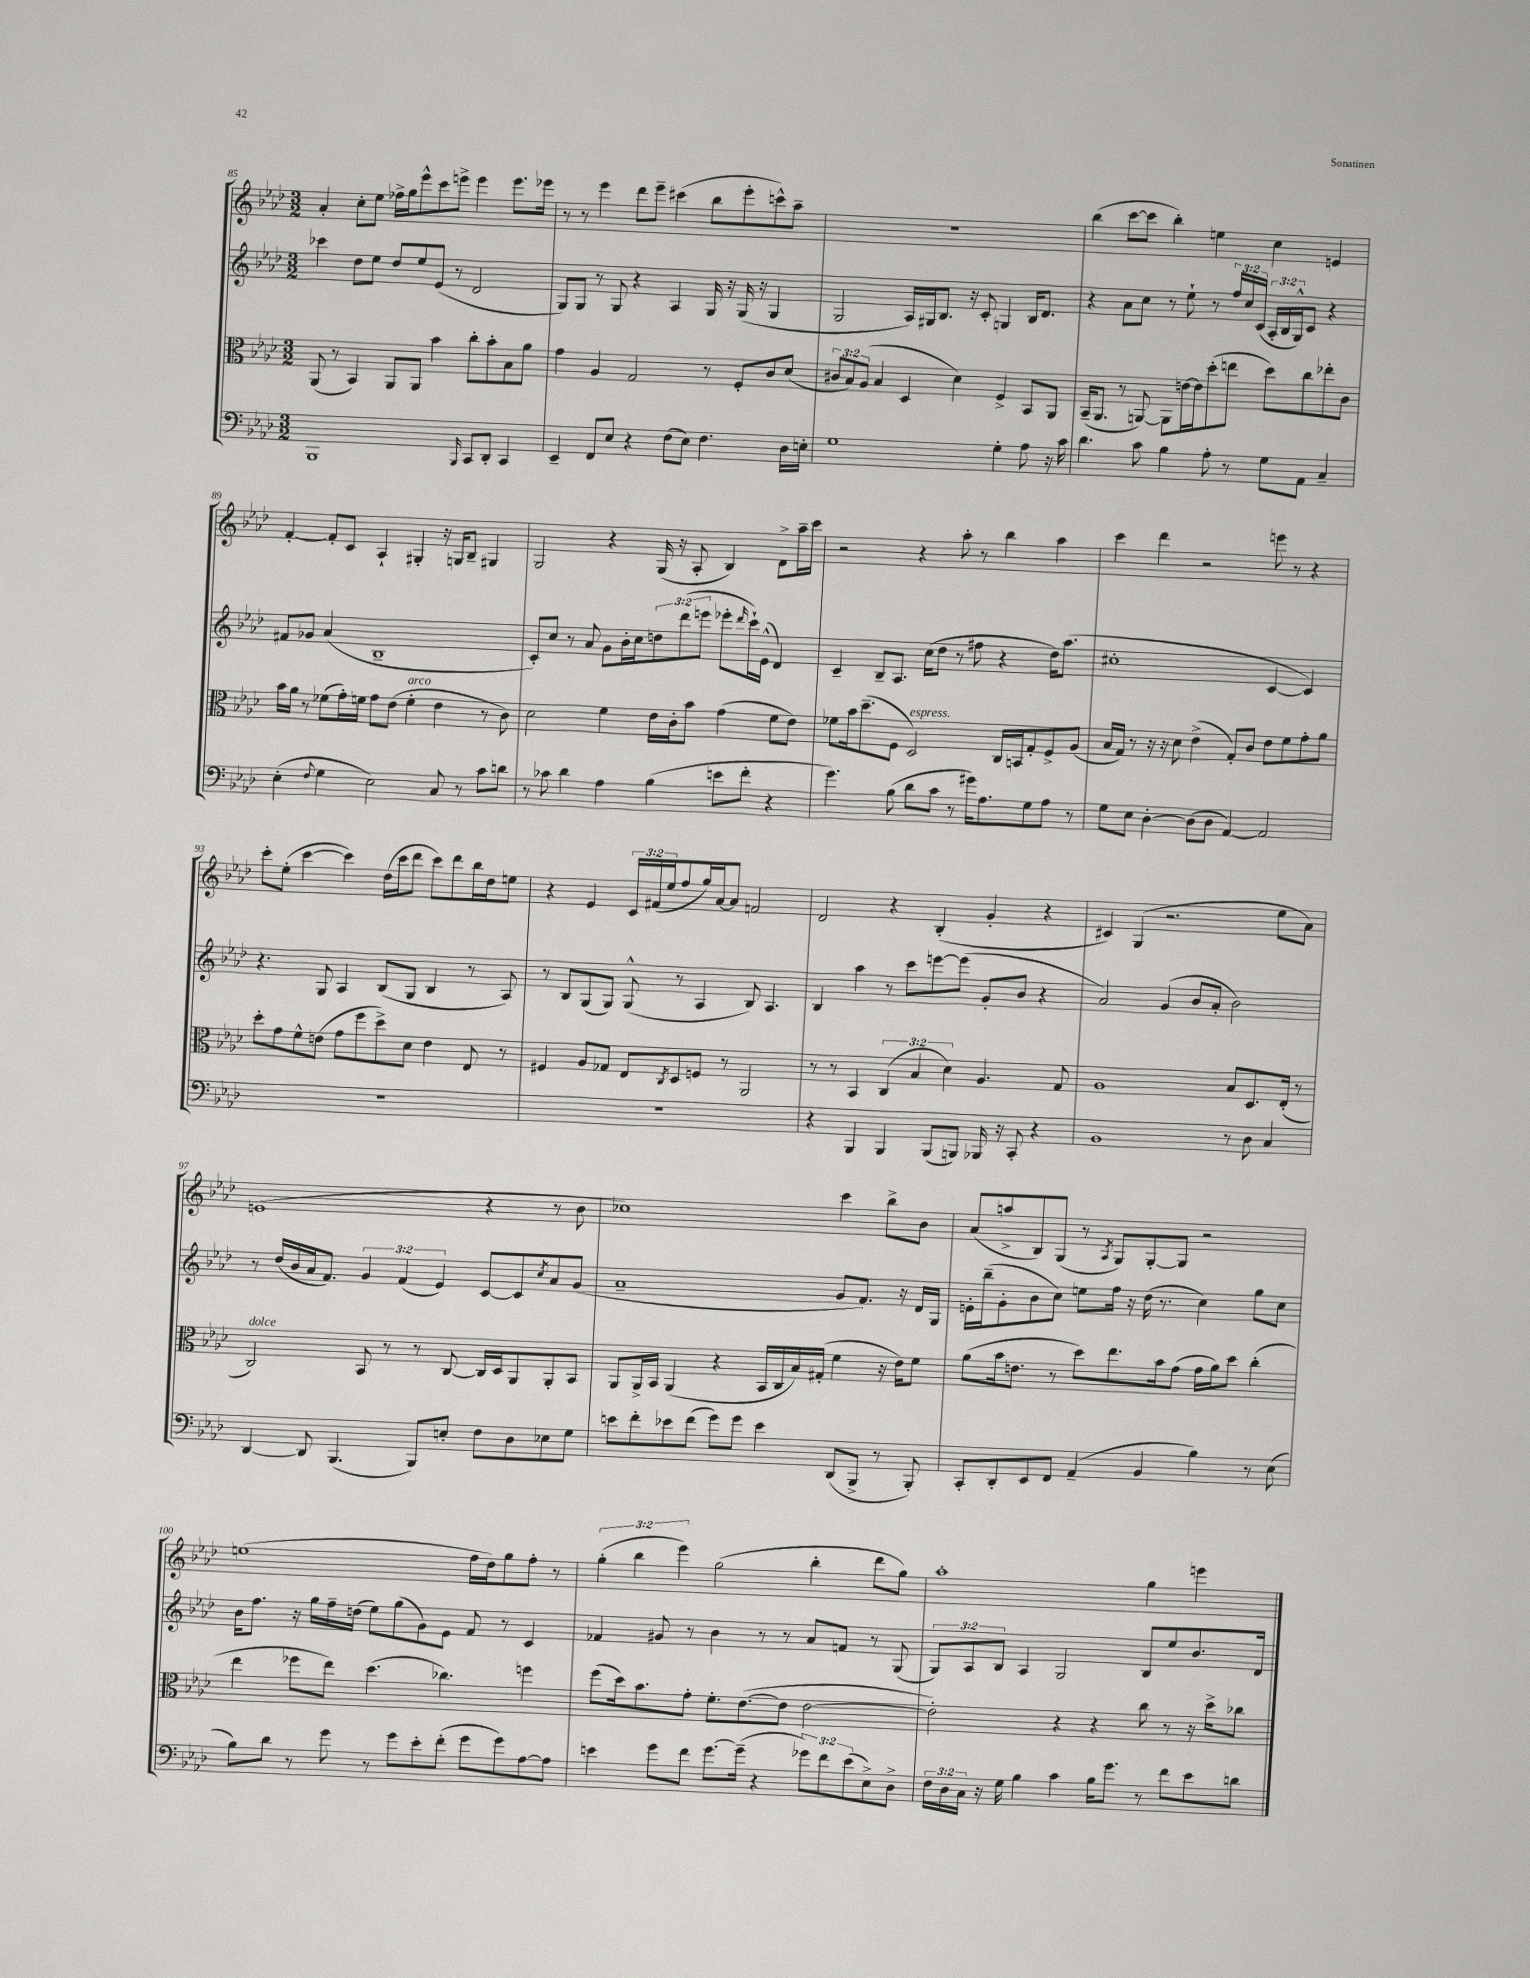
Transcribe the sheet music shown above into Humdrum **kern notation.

**kern	**kern	**kern	**kern
*staff4	*staff3	*staff2	*staff1
*clefF4	*clefC3	*clefG2	*clefG2
*k[b-e-a-d-]	*k[b-e-a-d-]	*k[b-e-a-d-]	*k[b-e-a-d-]
*M3/2	*M3/2	*M3/2	*M3/2
1BBB-	(8AA-	4ccc-	4a-'
.	8r	.	.
.	4BB-)	8dd-	8cc'
.	.	8ee-	8ee-
.	8AA-	8dd-	16ff-^
.	.	.	16gg
.	8AA-	8ee-	8eee-^^
.	4b-	(8e-	8ccc
.	.	8r	8eee^
16qqBBB-	.	.	.
8CC	8cc'	2d-	4eee
8DD-'	8b-'	.	.
4CC	8B-	.	8.eee
.	8a-	.	.
.	.	.	16eee-
=	=	=	=
4EE-~	4g	8G)	8r
.	.	8G	8r
8FF	4A-	8r	4eee-
8E-	.	8G	.
4r	2G	4r	8ddd-
.	.	.	8eee-~
(8F	.	4A-	(4ccc#
8E-)	.	.	.
4.F	8r	16G	8bb-
.	.	16r	.
.	8F'	(16G	8eee-'
.	.	16r	.
.	8c	4G	8ccc^^)
16D-	(8d-	.	8aa-~
16E'	.	.	.
=	=	=	=
1G	12c#	2G	1.r
.	12B-)	.	.
.	(12A-	.	.
.	4B-	.	.
.	4D-	16A-)	.
.	.	16G#	.
.	.	8.B-	.
.	4d-)	.	.
.	.	16r	.
.	.	8c'	.
4G'	4F^	4G	.
8A-	8BB-	16B-	.
.	.	8.d-	.
16r	8AA-	.	.
16c	.	.	.
=	=	=	=
4.d-	(16BB-~	4r	(4bb-
.	8.AA-	.	.
.	8r	8a-	[8ccc
8c	[8AA)	8cc	8ccc]
4B-	8AA]	8r	4bb-')
.	[16e	8ee-`	.
.	16e]	.	.
8A-'	(8dd-'	8r	4ee
8r	8ee	24ff	.
.	.	24cc	.
.	.	(24c	.
8G	8dd-)	24A-'	4cc
.	.	24B-	.
.	.	24G^^)	.
8AA-	8cc	8c	.
4C~	8ee-'	4r	4e
.	8c	.	.
=	=	=	=
(4E-'	16b-	8f#	[4f'
.	16a-	.	.
.	8r	8g-	.
8qqF	.	.	.
4G	(8f-	(4a-	8f']
.	16g')	.	8c
.	16f	.	.
2E-)	8g	1B-~	4A-`
.	(8e-	.	.
.	4f'	.	4G#'
8C	4e-	.	16r
.	.	.	16G
8r	.	.	8B-~
8c	8r	.	4G#
8d	8c)	.	.
=	=	=	=
8r	2d-	8c')	2G
8c-	.	8cc	.
4d-	.	8r	.
.	.	8a-	.
4A-	4f	8g	4r
.	.	16b-'	.
.	.	16cc	.
(4B-	16e-	12dd	(16G
.	16c'	.	16r
.	.	(12ddd-	.
.	8b-	.	8A-'
.	.	12eee	.
8e	(4g	8eee-'	4B-)
.	.	16qqddd-	.
8f'	.	16ccc`)	.
.	.	(16e-^^	.
4r	8f	4d-)	8d-^
.	8e-)	.	16aa-~
.	.	.	16ccc
=	=	=	=
4.g)	8f-	4c~	2r
.	16b-	.	.
.	(8.dd-~	.	.
.	.	8B-~	.
(8B-	8F	8.A-	.
8d-	2D-)	.	4r
.	.	(16cc	.
8c	.	8dd-	.
8r	.	8r	8aa-'
16g#)	.	8ff#	8r
8.A-	.	.	.
.	16C	4r	4bb-
.	16BB	.	.
8G	8G'	.	.
8A-	8F^	16dd-)	4aa-
.	.	(8.aa-	.
8r	(8A-	.	.
=	=	=	=
8G	16B-	1cc#'	4ccc
.	16G)	.	.
8E-	8r	.	.
[4D-'	16r	.	4ddd-
.	16r	.	.
.	8d-	.	.
(8D-]	(4e-^	.	2r
8D-	.	.	.
[4AA-)	8G')	.	.
.	8c	.	.
2AA-]	8e-	[4c	8eee
.	8f	.	8r
.	8g'	4c])	4r
.	8a-	.	.
=	=	=	=
1.r	8dd-'	4.r	8ccc'
.	8g	.	(8ee-'
.	8f^^	.	[4ccc
.	(8e	8G	.
.	8g	4A-	4ccc])
.	8ff	.	.
.	8dd-^)	(8B-	(16dd-
.	.	.	16ccc
.	8d-	8G	8ddd-
.	4e	4B-	8ccc)
.	.	.	8ddd-
.	8E-	8r	16bb-
.	.	.	16dd-
.	8r	8A-)	8ee
=	=	=	=
1.r	4F#	8r	4r
.	.	8B-	.
.	8A-	(8G	4e-
.	8G-	8G)	.
.	8E-	(8G^^	24c
.	.	.	(24f#
.	.	.	24ee-
.	8qC	.	.
.	8D-	8r	8ff
.	8F	4A-	16gg)
.	.	.	[16a-
.	8r	.	8a-]
.	2AA-	8B-)	2f
.	.	4.A-	.
=	=	=	=
4r	8r	4B-	2d-
.	8r	.	.
4BBB-	4BB-	4aa-	.
4BBB-	(6C	8r	4r
.	.	8ccc	.
.	6B-	.	.
(8BBB-	.	[8eee	(4B-'
.	6d-)	.	.
8BBB)	.	(8eee]	.
16BBB-	4.A-	8g'	4g'
16r	.	.	.
8CC'	.	8b-	.
4r	.	4r	4r
.	8G	.	.
=	=	=	=
1BB-	1A-	2a-)	4c#)
.	.	.	(4G
.	.	(4g	2.r
.	.	8b-	.
.	.	8a-'	.
8r	8B-	2b-)	.
8D-	8.D-	.	.
4C	.	.	8ee-
.	(16E-'	.	.
.	8r	.	8a-)
=	=	=	=
[4DD-	2C)	8r	(1e
.	.	(16dd-	.
.	.	16b-	.
8DD-]	.	16a-	.
.	.	8.f)	.
(4.BBB-	.	.	.
.	8BB-	6g	.
.	8r	.	.
.	.	(6f	.
8BBB-)	8r	.	.
.	.	6e-)	.
8E'	[8C	.	.
8F	16C]	[8c	4r
.	16D-	.	.
8D-	8AA-	8c]	.
.	.	8qcc	.
8E-	8AA-'	8a-	8r
8G	8BB-	(8g	8b-
=	=	=	=
8e	8AA-	1a-~	1cc-)
8f'	16AA-^	.	.
.	16BB-	.	.
8e-	(4AA-	.	.
(8f	.	.	.
8g)	4r	.	.
8g	.	.	.
4e-	16BB-	.	.
.	16C	.	.
.	16B-)	.	.
.	(16G#'	.	.
(8DD-	4f	8g	4ccc
8BBB-^	.	8.f)	.
8r	16r	.	8bb-^
.	16e-)	16r	.
8BBB-')	8f	16d-	8b-
.	.	16G	.
=	=	=	=
8CC'	(8a-	16e'	(8a-
.	.	(16bb-~	.
8DD-'	16b-	8g'	8aa^
.	8.e	.	.
8EE-	.	8b-	8B-)
8FF	8r	8cc)	(8G
(4AA-~	8dd-)	8ee	8r
.	.	.	8qA-
.	8.ee-	16ff	8G)
.	.	16r	.
4BB-	.	(16dd-	[8G'
.	16b-	8.r	.
.	(8g	.	8G]
4B-)	16g	4cc)	2r
.	16a-)	.	.
.	8dd-	.	.
8r	(4cc'	8gg	.
(8E-	.	8cc	.
=	=	=	=
8B-)	4ee-	16b-	(1ee
.	.	8.ff	.
8d-	.	.	.
8r	8ff-	16r	.
.	.	16gg	.
8g	8ee-)	16ff~	.
.	.	(16dd	.
8r	(4.dd-	8ee-)	.
8g	.	(8gg	.
8e-'	.	8g)	.
(8f'	4.cc-)	8e-	.
8g	.	8f	16ff
.	.	.	16dd-)
8g)	.	8r	8gg
[8A-	4ff	4c	8ff'
8A-]	.	.	8r
=	=	=	=
4e	(8ff	4f-	(6gg'
.	16dd-)	.	.
.	.	.	6bb-
.	8.b-	.	.
8g	.	8g#	.
.	.	.	6eee-)
8f	8g'	8r	.
[8.g	8.f'	4b-	(2gg
(16g~]	([8.e-	.	.
4r	.	8r	.
.	8e-]	8r	.
12g-)	[2e-	8a-	4bb-'
12f	.	.	.
.	.	8f	.
(12e	.	.	.
8E-^)	.	8r	8ddd-
8D-^	.	(8G	8gg)
=	=	=	=
24F	2e-'])	12G)	1aa-'
24D-	.	.	.
24C	.	12A-	.
16r	.	.	.
.	.	12B-	.
16G	.	.	.
4B-	.	4A-	.
4c	4r	2G	.
16B-	4r	.	.
8.g	.	.	.
8r	8cc	8B-	4gg
8f	8r	8ee-	.
8e-	16r	8.b-	4eee
.	16dd-^	.	.
8d	8cc-	.	.
.	.	16d-	.
==	==	==	==
*-	*-	*-	*-
